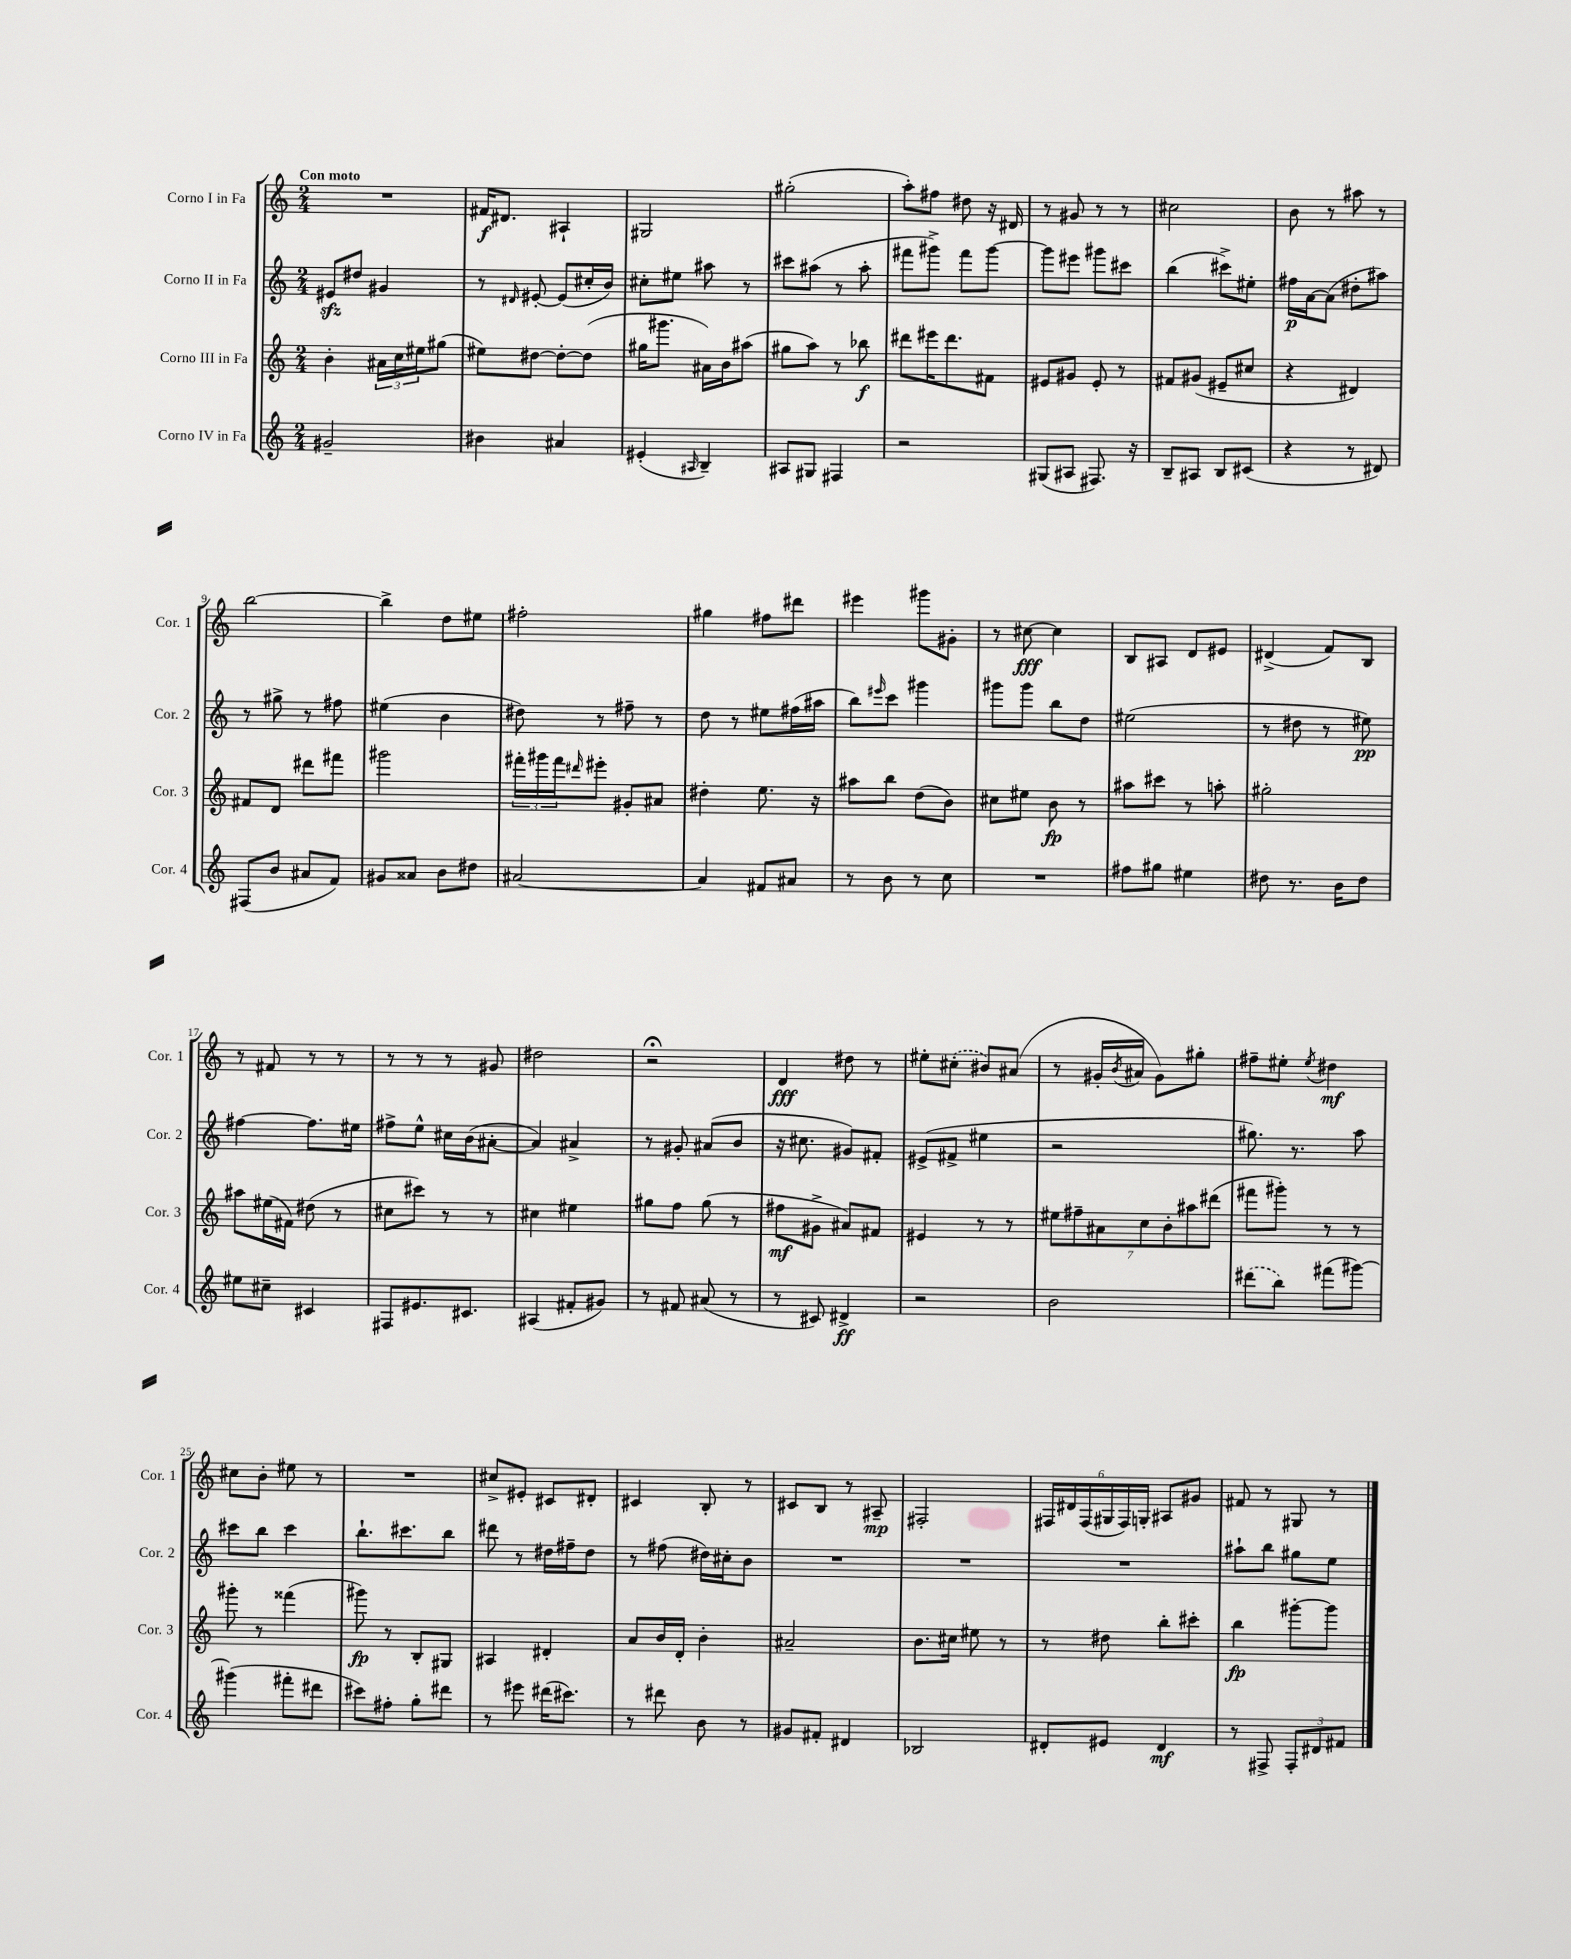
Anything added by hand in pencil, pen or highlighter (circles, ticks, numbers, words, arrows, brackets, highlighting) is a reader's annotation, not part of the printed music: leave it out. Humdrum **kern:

**kern	**kern	**kern	**kern
*staff4	*staff3	*staff2	*staff1
*clefG2	*clefG2	*clefG2	*clefG2
*k[]	*k[]	*k[]	*k[]
*M2/4	*M2/4	*M2/4	*M2/4
2g#~	4b'	8e#	2r
.	.	8dd#	.
.	24a#	4g#	.
.	24cc	.	.
.	24ee#	.	.
.	(8gg#	.	.
=	=	=	=
4b#	8ee#)	8r	16f#
.	.	.	8.d#
.	.	16qqd#	.
.	[8dd#	[8e#'	.
4a#	8dd#'_	(8e#]	4A#`
.	(8dd#]	16cc#'	.
.	.	16b)	.
=	=	=	=
(4e#'	16gg#	8cc#'	2G#
.	8.ggg#	.	.
.	.	8ee#	.
16qqA#	.	.	.
4B~)	16a#)	8aa#	.
.	16b	.	.
.	(8aa#	8r	.
=	=	=	=
8A#	8gg#	8ccc#	(2gg#'
8G#	8aa)	(8aa#	.
4F#	8r	8r	.
.	8bb-	8aa#'	.
=	=	=	=
2r	8ddd#	8fff#	8aa')
.	16eee#	8ggg#^)	8ff#
.	8.ddd#	.	.
.	.	8fff#	8dd#
.	8f#	[8ggg#	16r
.	.	.	16d#
=	=	=	=
(8G#	8e#	8ggg#]	8r
8A#	8g#	8eee#	8g#
8.F#)	8e#'	8ggg#	8r
.	8r	8ccc#	8r
16r	.	.	.
=	=	=	=
8B~	8f#	(4bb	2cc#
8A#	(8g#	.	.
8B	8e#~	8ccc#^)	.
(8c#	8cc#	8ee#'	.
=	=	=	=
4r	4r	16ff#	8b
.	.	[16a	.
.	.	(8a]	8r
8r	4d#)	8dd#'	8aa#
8d#)	.	8aa#)	8r
=	=	=	=
(8F#	8f#	8r	[2bb
8b	8d	8gg#^	.
8a#	8ddd#	8r	.
8f)	8fff#	8ff#	.
=	=	=	=
8g#	2ggg#	(4ee#	4bb^]
8a##	.	.	.
8b	.	4b	8dd
8dd#	.	.	8ee#
=	=	=	=
[2a#	24fff#'	8dd#)	2ff#'
.	24ggg#	.	.
.	24fff#	.	.
.	16qqddd#	.	.
.	8eee#'	8r	.
.	8g#'	8ff#~	.
.	8a#	8r	.
=	=	=	=
4a#]	4dd#'	8dd	4gg#
.	.	8r	.
8f#	8.ee	8ee#	8ff#
8a#	.	(16ff#	8ddd#
.	16r	16aa#	.
=	=	=	=
8r	8aa#	8bb)	4eee#
.	.	16qqeee#	.
8b	8bb	8ccc	.
8r	(8dd	4ggg#	8ggg#
8cc	8b)	.	8g#'
=	=	=	=
2r	8cc#	8ggg#	8r
.	8ee#	8ggg#	[8cc#
.	8b	8bb	4cc#]
.	8r	8dd	.
=	=	=	=
8ff#	8aa#	(2ee#	8B
8gg#	8ccc#	.	8A#
4ee#	8r	.	8d
.	8aa'	.	8e#
=	=	=	=
8dd#	2gg#'	8r	(4d#^
8.r	.	8dd#	.
.	.	8r	8f)
16b	.	.	.
8dd#	.	8ee#)	8B
=	=	=	=
8ee#	8aa#	[4ff#	8r
8cc#~	(16ee#	.	8f#
.	16f#)	.	.
4c#	(8dd#	8.ff#]	8r
.	8r	.	8r
.	.	16ee#	.
=	=	=	=
8F#	8cc#	8ff#^	8r
8.e#	8ccc#)	8ee^^	8r
.	8r	16cc#	8r
8.c#	.	(16b	.
.	8r	[8a#'	8g#
=	=	=	=
(4A#	4cc#	4a#])	2dd#
8f#'	4ee#	4a#^	.
8g#)	.	.	.
=	=	=	=
8r	8gg#	8r	2r;
8f#	8ff	8g#'	.
(8a#	(8gg#	(8a#	.
8r	8r	8b	.
=	=	=	=
8r	8ff#	16r	4d
.	.	8.cc#	.
8c#)	8g#^	.	.
4d#^	8a#)	8g#)	8dd#
.	8f#	8f#'	8r
=	=	=	=
2r	4e#	(8e#^	8ee#'
.	.	8f#^	(8cc#'
.	8r	4ee#	8b#)
.	8r	.	(8a#
=	=	=	=
2b	14ee#	2r	8r
.	14ff#~	.	.
.	.	.	16g#'
.	14a#	.	.
.	.	.	8qb
.	.	.	16a#
.	14cc	.	.
.	.	.	8g#)
.	14b'	.	.
.	14aa#	.	.
.	.	.	8gg#'
.	(14ddd#	.	.
=	=	=	=
(8ddd#	8fff#	8.gg#)	8ff#~
8bb)	8ggg#')	.	8ee#'
.	.	8.r	.
.	.	.	8qee#
(8fff#	8r	.	4dd#
[8ggg#)	8r	8aa	.
=	=	=	=
(4ggg#]	8ggg#'	8ccc#	8cc#
.	8r	8bb	8b'
8fff#'	(4fff##	4ccc#	8ee#
8ddd#	.	.	8r
=	=	=	=
8ccc#)	8ggg#)	8.bb`	2r
8ff#'	8r	.	.
.	.	8.ccc#	.
8gg'	8B'	.	.
8ddd#	8G#	8bb	.
=	=	=	=
8r	4A#	8ddd#	8cc#^
8eee#	.	8r	8e#'
(16ddd#	4d#'	16dd#	8c#
8.ccc#)	.	16ff#~	.
.	.	8dd#	8d#'
=	=	=	=
8r	8a	8r	4c#
8ddd#	16b	(8ff#	.
.	16d'	.	.
8b	4b'	16dd#)	8B'
.	.	16cc#'	.
8r	.	8b	8r
=	=	=	=
8g#	2a#~	2r	8c#
8f#'	.	.	8B
4d#	.	.	8r
.	.	.	8A#~
=	=	=	=
2B-	8.b	2r	2F#'
.	16cc#	.	.
.	8ee#	.	.
.	8r	.	.
=	=	=	=
8d#'	8r	2r	24F#
.	.	.	24d#
.	.	.	(24F#
8e#	8dd#	.	24G#
.	.	.	24F#)
.	.	.	24G'
4d#	8bb'	.	8A#
.	8ccc#'	.	8g#
=	=	=	=
8r	4bb	8aa#`	8f#
8F#^	.	8bb	8r
12F#'	[8ggg#'	8gg#	8G#
12d#	.	.	.
.	8ggg#]	8ee	8r
12f#	.	.	.
==	==	==	==
*-	*-	*-	*-
